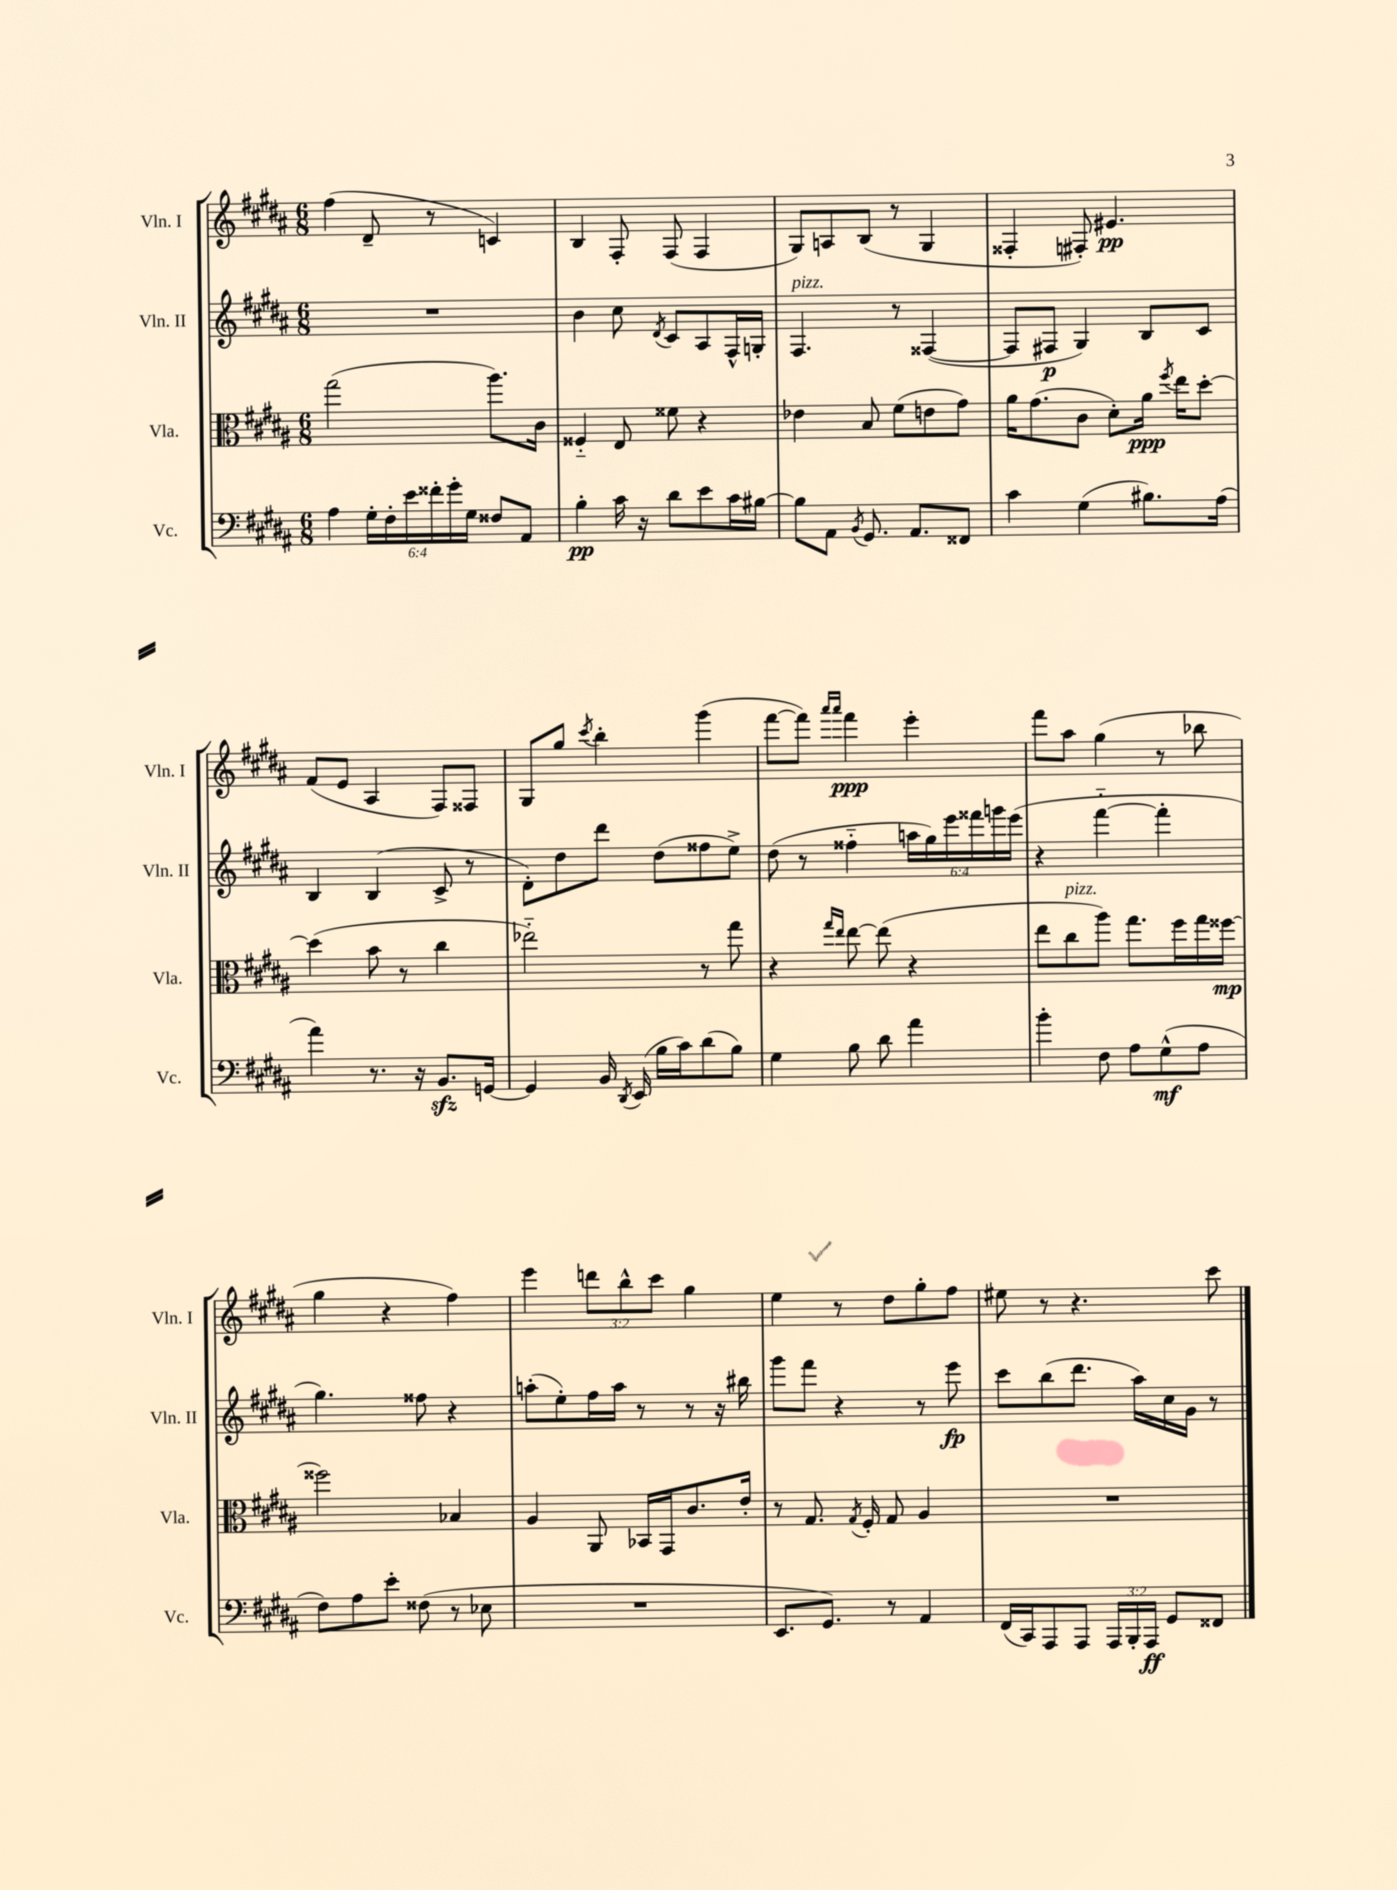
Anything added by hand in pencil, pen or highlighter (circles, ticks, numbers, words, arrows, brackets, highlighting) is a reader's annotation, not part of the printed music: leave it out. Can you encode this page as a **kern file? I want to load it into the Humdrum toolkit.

**kern	**dynam	**kern	**dynam	**kern	**dynam	**kern	**dynam
*part4	*part4	*part3	*part3	*part2	*part2	*part1	*part1
*staff4	*staff4	*staff3	*staff3	*staff2	*staff2	*staff1	*staff1
*I"Vc.	*	*I"Vla.	*	*I"Vln. II	*	*I"Vln. I	*
*I'Vc.	*	*I'Vla.	*	*I'Vln. II	*	*I'Vln. I	*
*clefF4	*	*clefC3	*	*clefG2	*	*clefG2	*
*k[f#c#g#d#a#]	*	*k[f#c#g#d#a#]	*	*k[f#c#g#d#a#]	*	*k[f#c#g#d#a#]	*
*M6/8	*	*M6/8	*	*M6/8	*	*M6/8	*
=79	=79	=79	=79	=79	=79	=79	=79
4A#\	.	(2gg#\	.	2.r	.	(4ff#\	.
24G#'\LL	.	.	.	.	.	8d#~/	.
24F#'\	.	.	.	.	.	.	.
24e\	.	.	.	.	.	.	.
24f##X'\	.	.	.	.	.	8r	.
24g#'\	.	.	.	.	.	.	.
24G#\JJ	.	.	.	.	.	.	.
8F##X/L	.	8.aa#\L)	.	.	.	4cn/)	.
8AA#/J	.	.	.	.	.	.	.
.	.	16c#\Jk	.	.	.	.	.
=80	=80	=80	=80	=80	=80	=80	=80
4B'\	pp	4F##X/	.	4b\	.	4B/	.
16c#\	.	8E/	.	8cc#\	.	8F#'/	.
16r	.	.	.	.	.	.	.
.	.	.	.	8qd#/	.	.	.
8d#\L	.	8f##X\	.	8c#/L	.	(8F#/	.
8e\	.	4r	.	8A#/	.	4F#/	.
16c#\L	.	.	.	16F#^^/L	.	.	.
[16B#X\JJ	.	.	.	16Gn'/JJ	.	.	.
=81	=81	=81	=81	=81	=81	=81	=81
!	!	!	!	!LO:TX:a:i:t=pizz.	!	!	!
8B#\L]	.	4e-X\	.	4.F#/	.	8G#/L)	.
8AA#\J	.	.	.	.	.	8An/	.
8qBB/	.	.	.	.	.	.	.
8.GG#/	.	8B/	.	.	.	(8B/J	.
.	.	(8f#\L	.	8r	.	8r	.
8.AA#/L	.	.	.	.	.	.	.
.	.	8en\	.	([4F##X/	.	4G#/	.
8FF##X/J	.	8g#\J)	.	.	.	.	.
=82	=82	=82	=82	=82	=82	=82	=82
4c#\	.	16a#\KL	.	8F##/L]	.	4F##X'/	.
.	.	(8.g#\	.	.	.	.	.
.	.	.	.	8F#X/J	p	.	.
(4G#\	.	8c#\J	.	4G#/)	.	8F#X'/)	.
.	.	8d#'\L)	.	.	.	4.e#X/	pp
8.B#X\L)	.	16a#\Jk	ppp	8B/L	.	.	.
.	.	8qff#/	.	.	.	.	.
.	.	16ee\KL	.	.	.	.	.
.	.	[8dd#'\J	.	8c#/J	.	.	.
(16A#\Jk	.	.	.	.	.	.	.
!!LO:LB:g=z
=83	=83	=83	=83	=83	=83	=83	=83
4a#\)	.	(4dd#\]	.	4B/	.	(8f#/L	.
.	.	.	.	.	.	8e/J	.
8.r	.	8b\	.	(4B/	.	4A#/	.
.	.	8r	.	.	.	.	.
16r	.	.	.	.	.	.	.
8.BBzz/L	.	4cc#\	.	8c#^/	.	8F#/L)	.
.	.	.	.	8r	.	8F##X/J	.
[16GGn/Jk	.	.	.	.	.	.	.
=84	=84	=84	=84	=84	=84	=84	=84
4GG/]	.	2ee-X\)	.	8d#'\L)	.	8G#/L	.
.	.	.	.	8dd#\	.	8gg#/J	.
.	.	.	.	.	.	8qccc#/	.
16BB/	.	.	.	8ddd#\J	.	4bb'\	.
8qDD#/	.	.	.	.	.	.	.
(16EE/	.	.	.	.	.	.	.
16B\LL	.	.	.	(8dd#\L	.	.	.
16c#\J)	.	.	.	.	.	.	.
(8d#\	.	8r	.	8ff##X\	.	(4ggg#\	.
8B\J)	.	8gg#\	.	8ee^\J)	.	.	.
=85	=85	=85	=85	=85	=85	=85	=85
4G#\	.	4r	.	(8dd#\	.	[8fff#\L	.
.	.	.	.	8r	.	8fff#\J])	.
.	.	16qqgg#/LL	.	.	.	16qqaaa#/LL	.
.	.	16qqee/JJ	.	.	.	16qqaaa#/JJ	.
8B\	.	[8ee\	.	4ff##X\	.	4fff#\	ppp
8d#\	.	(8ee\]	.	.	.	.	.
4a#\	.	4r	.	24aan\LL	.	4eee'\	.
.	.	.	.	24gg#\)	.	.	.
.	.	.	.	24eee\	.	.	.
.	.	.	.	24fff##X\	.	.	.
.	.	.	.	24gggn\	.	.	.
.	.	.	.	(24eee\JJ	.	.	.
=86	=86	=86	=86	=86	=86	=86	=86
4b'\	.	8ee\L	.	4r	.	8fff#\L	.
!	!	!LO:TX:a:i:t=pizz.	!	!	!	!	!
.	.	8cc#\	.	.	.	8aa#\J	.
8F#\	.	8aa#\J)	.	[4fff#\	.	(4gg#\	.
8A#\L	.	8.gg#\L	.	.	.	.	.
(8G#^^\	mf	.	.	4fff#'\]	.	8r	.
.	.	16ff#\L	.	.	.	.	.
8A#\J	.	16gg#\	.	.	.	8bb-X\	.
.	.	[16ff##X\JJ	mp	.	.	.	.
!!LO:LB:g=z
=87	=87	=87	=87	=87	=87	=87	=87
8F#\L)	.	2ff##X\]	.	4.gg#\)	.	4gg#\	.
8A#\	.	.	.	.	.	.	.
8e'\J	.	.	.	.	.	4r	.
(8F##X\	.	.	.	8ff##X\	.	.	.
8r	.	4B-X/	.	4r	.	4ff#\)	.
8E-X\	.	.	.	.	.	.	.
=88	=88	=88	=88	=88	=88	=88	=88
2.r	.	4A#/	.	(8aan'\L	.	4eee\	.
.	.	.	.	8ee'\)	.	.	.
.	.	8AA#/	.	16ff#\L	.	12dddn\L	.
.	.	.	.	16aa\JJ	.	.	.
.	.	.	.	.	.	12bb^^\	.
.	.	16BB-X/LL	.	8r	.	.	.
.	.	.	.	.	.	12ccc#\J	.
.	.	16GG#/J	.	.	.	.	.
.	.	8.c#/	.	8r	.	4gg#\	.
.	.	.	.	16r	.	.	.
.	.	16e'/Jk	.	16bb#X\	.	.	.
=89	=89	=89	=89	=89	=89	=89	=89
8.EE/L	.	8r	.	8ggg#\L	.	4ee\	.
.	.	8.G#/	.	8fff#\J	.	.	.
8.GG#/J)	.	.	.	.	.	.	.
.	.	.	.	4r	.	8r	.
.	.	8qG#/	.	.	.	.	.
.	.	16F#'/	.	.	.	.	.
8r	.	8G#/	.	.	.	8dd#\L	.
4AA#/	.	4A#/	.	8r	.	8gg#'\	.
.	.	.	.	8eee\	fp	8ff#\J	.
=90	=90	=90	=90	=90	=90	=90	=90
(16FF#/LL	.	2.r	.	8ccc#\L	.	8ee#X\	.
16CC#/J)	.	.	.	.	.	.	.
8AAA#/	.	.	.	(8bb\	.	8r	.
8AAA#/J	.	.	.	8.ddd#\J	.	4.r	.
24AAA#/LL	.	.	.	.	.	.	.
24BBB'/	.	.	.	.	.	.	.
.	.	.	.	16aa#\LL)	.	.	.
24AAA#/JJ	ff	.	.	.	.	.	.
8GG#/L	.	.	.	16cc#\	.	.	.
.	.	.	.	16g#\JJ	.	.	.
8FF##X/J	.	.	.	8r	.	8ccc#\	.
==	==	==	==	==	==	==	==
*-	*-	*-	*-	*-	*-	*-	*-
